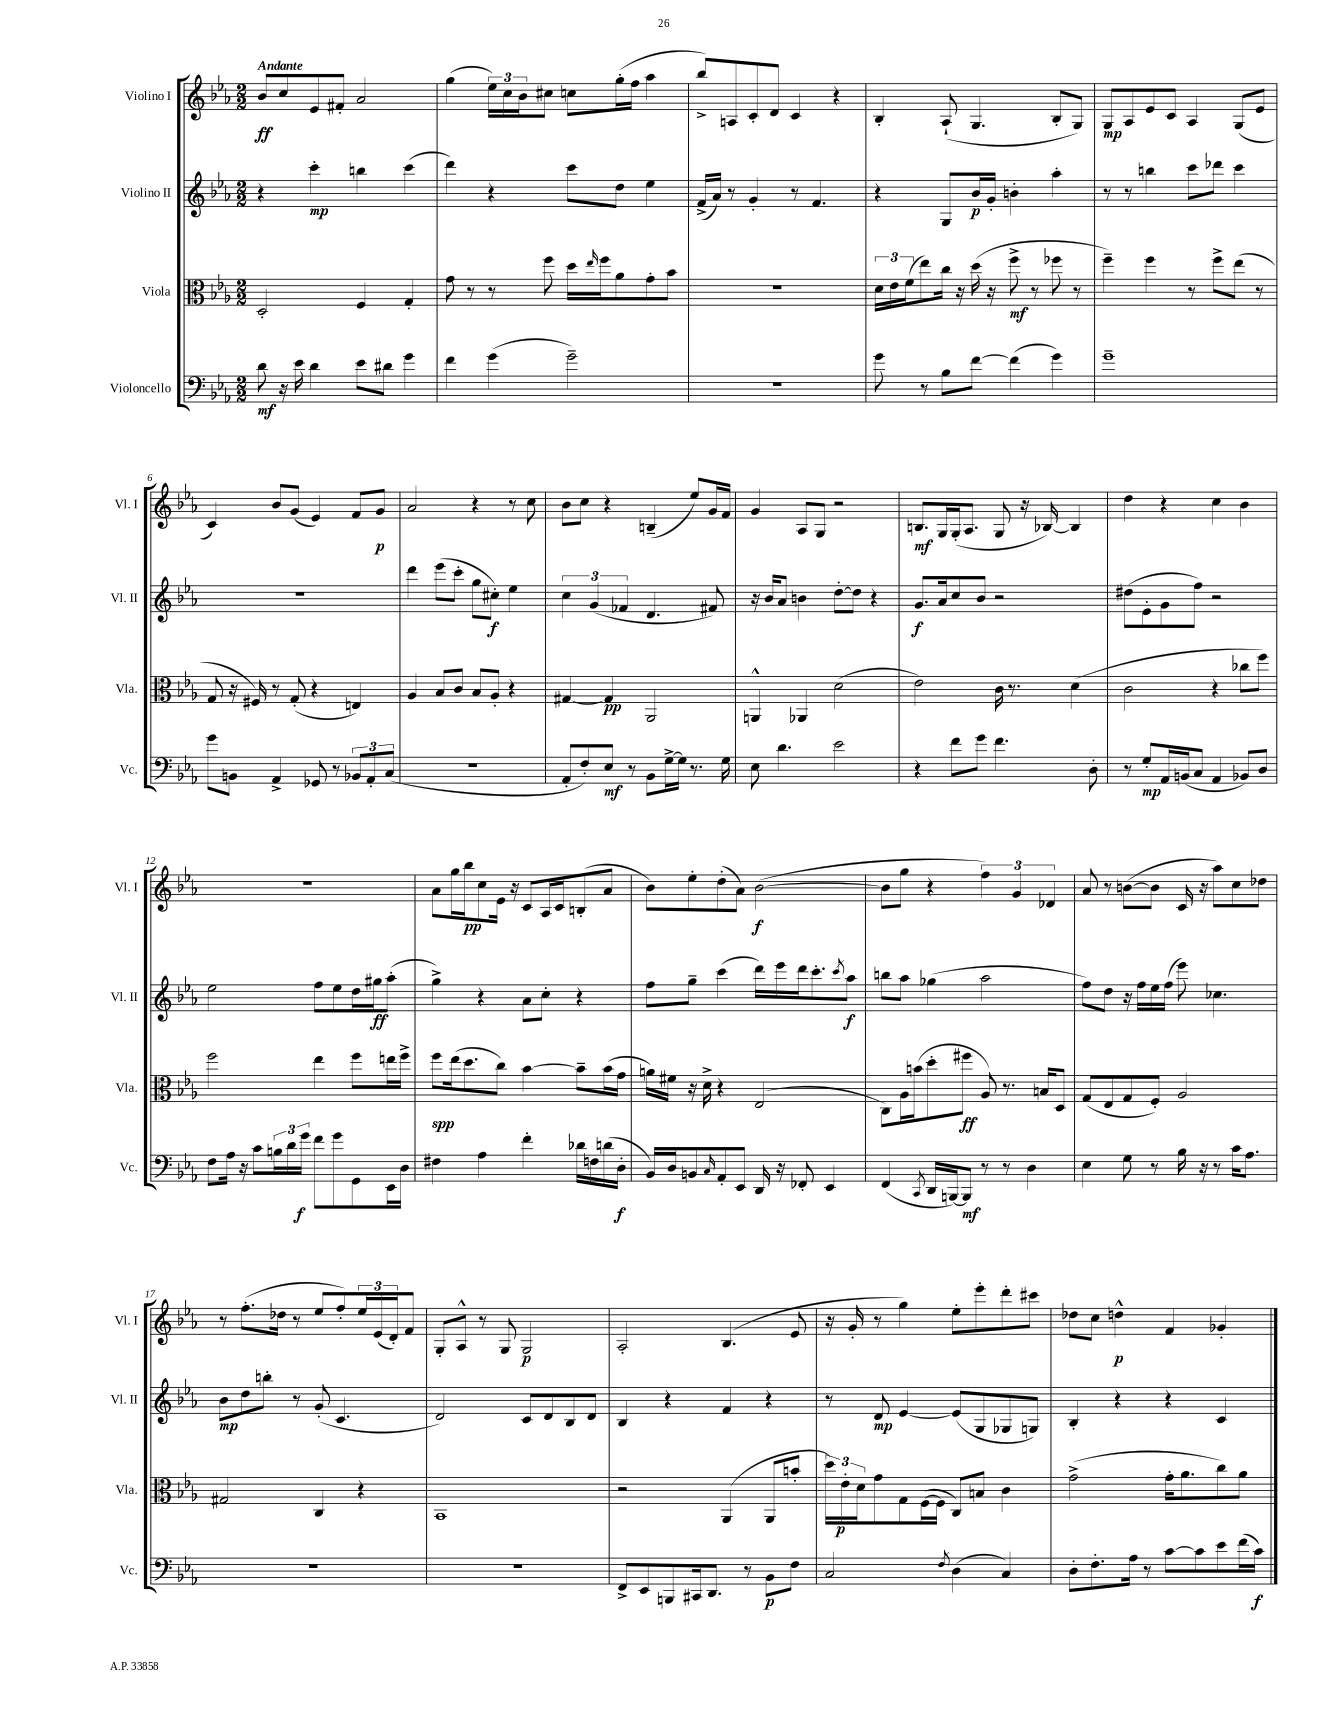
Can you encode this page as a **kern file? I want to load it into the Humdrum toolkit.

**kern	**kern	**kern	**kern
*staff4	*staff3	*staff2	*staff1
*clefF4	*clefC3	*clefG2	*clefG2
*k[b-e-a-]	*k[b-e-a-]	*k[b-e-a-]	*k[b-e-a-]
*M2/2	*M2/2	*M2/2	*M2/2
8d	2D'	4r	8b-
16r	.	.	8cc
16e-	.	.	.
4d	.	4ccc'	8e-
.	.	.	8f#'
8e-	4F	4bb	2a-
8d#	.	.	.
4g	4G'	(4ccc	.
=	=	=	=
4f	8g	4ddd)	(4gg
.	8r	.	.
(4g	8r	4r	24ee-)
.	.	.	24cc
.	.	.	24b-
.	8ff	.	8cc#
2g~)	16dd	8ccc	8cc
.	16qqee-	.	.
.	16ff	.	.
.	8a-	8dd	(16gg'
.	.	.	16ff
.	8g'	4ee-	4aa-
.	8b-	.	.
=	=	=	=
1r	1r	(16f^	8bb-^)
.	.	16a-)	.
.	.	8r	8A
.	.	4g'	8c'
.	.	.	8d
.	.	8r	4c
.	.	4.f	.
.	.	.	4r
=	=	=	=
8g	24d	4r	4B-'
.	24e-	.	.
.	(24f	.	.
8r	8ee-)	.	.
8B-	16cc	8G	(8A-`
.	16r	.	.
[8f	(16dd	16b-	4.G
.	16r	16g'	.
(4f]	8ff^	4b'	.
.	8r	.	.
4g)	8ff-	4aa-'	8B-'
.	8r	.	8G)
=	=	=	=
1g~	4ff~)	8r	8G
.	.	8r	8A-
.	4ff	4bb	8e-
.	.	.	8c
.	8r	8ccc	4A-
.	8ff^	8ddd-	.
.	(8ee-	4ccc	(8G
.	8r	.	8e-
=	=	=	=
8g	8G	1r	4c)
8BB	16r	.	.
.	16F#)	.	.
4AA-^	8r	.	8b-
.	(8G'	.	(8g
8GG-	4r	.	4e-)
8r	.	.	.
12BB-	4E)	.	8f
12AA-'	.	.	.
.	.	.	8g
(12C	.	.	.
=	=	=	=
1r	4A-	4ddd	2a-
.	8B-	(8eee-	.
.	8c	8ccc'	.
.	8B-	8gg	4r
.	8A-'	8cc#')	.
.	4r	4ee-	8r
.	.	.	8cc
=	=	=	=
8AA-'	[4G#	6cc	8b-
8F')	.	.	8cc
.	.	(6g	.
8E-	4G#]	.	4r
.	.	6f-	.
8r	.	.	.
8BB-	2AA-	4.d	(4B~
[16G^	.	.	.
16G]	.	.	.
8.r	.	.	8ee-)
.	.	8f#)	16g
16G	.	.	16f
=	=	=	=
8E-	4AA^^	16r	4g
.	.	16b-	.
4.d	.	8a-	.
.	4AA-	4b	8A-
.	.	.	8G
2e-	(2d	[8dd'	2r
.	.	8dd]	.
.	.	4r	.
=	=	=	=
4r	2e-)	8.g	8.B
.	.	16a-	16G
8f	.	8cc	(16G'
.	.	.	8.A-
8g	.	8b-	.
4.f	16c	2r	8G
.	8.r	.	.
.	.	.	16r
.	.	.	[16B-)
.	(4d	.	4B-]
8D'	.	.	.
=	=	=	=
8r	2c	(8dd#	4dd
8G'	.	8e-'	.
16AA-	.	8g	4r
(16BB	.	.	.
8C	.	8ff)	.
4AA-	4r	2r	4cc
8BB-)	8cc-	.	4b-
8D	8ff)	.	.
=	=	=	=
8F	2ff	2ee-	1r
16A-	.	.	.
16r	.	.	.
8c	.	.	.
24B	.	.	.
24d	.	.	.
24g	.	.	.
8f	4ee-	8ff	.
8g	.	8ee-	.
8GG	8ff	16dd	.
.	.	16gg#	.
16EE-	16ee	(8aa-'	.
16D	16ff^	.	.
=	=	=	=
4F#	8ff	4gg^)	8a-
.	(16ee-	.	16gg
.	8.dd	.	16bb-
4A-	.	4r	8cc
.	8cc)	.	16e-
.	.	.	16r
4f'	[4b-	8a-	8c
.	.	8cc'	16A-
.	.	.	16c
16d-	8b-~]	4r	(8B'
16F	.	.	.
(16d	(16b-	.	8a-
16D'	16g	.	.
=	=	=	=
16BB-)	16a)	8ff	8b-)
16D	16f#	.	.
8BB	16r	8gg~	8ee-'
.	16d^	.	.
16qqC	.	.	.
8AA-'	4r	(4ccc	(8dd'
8EE-	.	.	8a-)
16DD	(2E-	16ddd)	([2b-
16r	.	16eee-	.
8FF-'	.	16ddd	.
.	.	8.ccc'	.
4EE-	.	.	.
.	.	8qccc	.
.	.	8aa-	.
=	=	=	=
(4FF	8C)	8bb	8b-]
.	16A-	8aa-	8gg
.	(16b	.	.
8qCC	.	.	.
16DD	8dd'	(4gg-	4r
[16BBB)	.	.	.
8BBB]	8ff#	.	.
8r	8A-)	2aa-	6ff)
8r	8.r	.	.
.	.	.	6g
4D	.	.	.
.	16B	.	.
.	.	.	6d-
.	8D	.	.
=	=	=	=
4E-	(8G	8ff)	8a-
.	8E-	8dd	8r
8G	8G	16r	([8b
.	.	16ff	.
8r	8F')	16ee-	8b]
.	.	(16ff	.
16B-	2A-	8eee-)	16c
16r	.	.	16r
8r	.	4.cc-	8aa-)
16c	.	.	8cc
8.A-	.	.	.
.	.	.	8dd-
=	=	=	=
1r	2G#	8b-	8r
.	.	8dd	(8.ff'
.	.	8bb'	.
.	.	.	16dd-
.	.	8r	8r
.	4C	(8g'	8ee-
.	.	4.c	8ff')
.	4r	.	24ee-
.	.	.	(24e-
.	.	.	24d')
.	.	.	8f
=	=	=	=
1r	1BB-	2d)	8G'
.	.	.	8A-^^
.	.	.	8r
.	.	.	8G
.	.	8c	2G
.	.	8d	.
.	.	8B-	.
.	.	8d	.
=	=	=	=
8FF^	2r	4B-	2A-'
8EE-	.	.	.
8BBB	.	4r	.
16CC#	.	.	.
8.DD	.	.	.
.	(4AA-	4f	(4.B-
8r	.	.	.
8BB-	8AA-	4r	.
8F	8b'	.	8e-
=	=	=	=
2C	24dd)	8r	16r
.	24e-'	.	.
.	.	.	16g'
.	24d	.	.
.	8g	8d	8r
.	8G	[4e-	4gg)
.	([16F	.	.
.	16F]	.	.
8qF	.	.	.
(4D	8C)	(8e-]	8ee-'
.	8B	8G	8eee-'
4C)	4c	8G-	8ddd'
.	.	8G)	8ccc#
=	=	=	=
8D'	(2g^	4B-'	8dd-
8.F'	.	.	8cc
.	.	4r	4dd^^
16A-	.	.	.
8r	.	.	.
[8c	16g'	4r	4f
.	8.a-	.	.
8c]	.	.	.
8e-	8cc)	4c	4g-'
(16f	8a-	.	.
16c)	.	.	.
==	==	==	==
*-	*-	*-	*-
